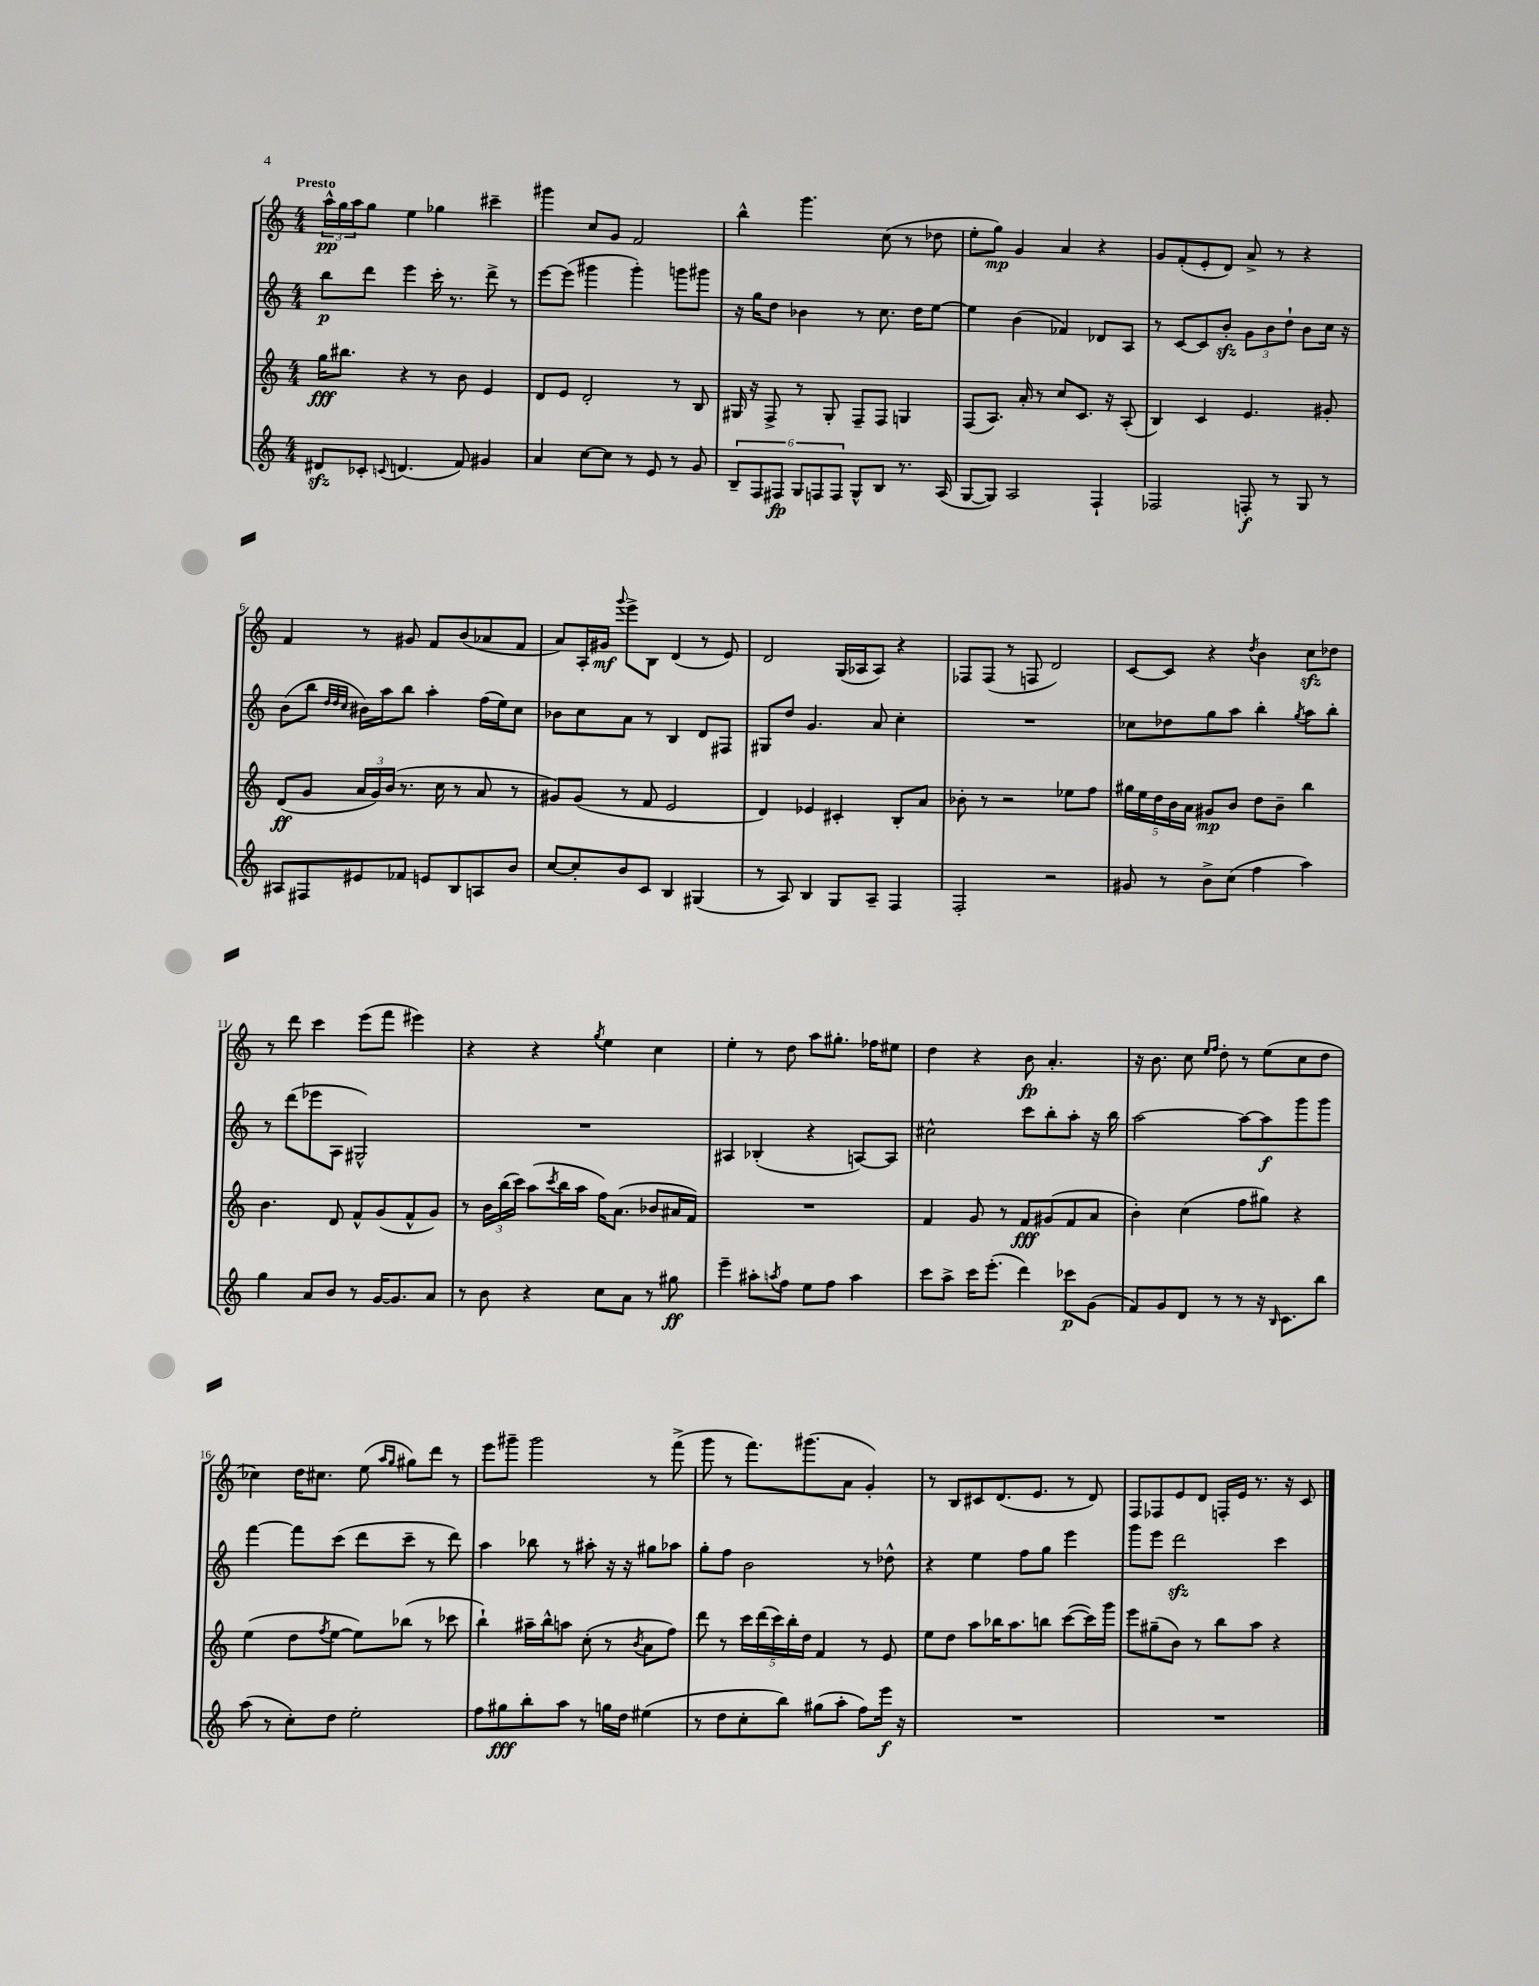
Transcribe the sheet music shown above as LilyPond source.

<<
\new StaffGroup <<
\new Staff = "s0" {
    \clef treble \key c \major \numericTimeSignature \time 4/4 \tempo "Presto"
    \tuplet 3/2 { a''16-^\pp g''16 a''16 } g''8 e''4 ges''4 cis'''4-- |
    gis'''4 c''8 g'8 f'2 |
    b''4-^ g'''4. c''8( r8 des''8 |
    e''8-. g''8\mp) g'4 a'4 r4 |
    g'8 f'8-.( e'8-. d'8) a'8-> r8 r4 |
    f'4 r8 gis'8 f'8 b'8( aes'8 f'8 |
    a'8) a16-. gis'16\mf \appoggiatura { g'''8 } e'''8-> b8 d'4( r8 e'8) |
    d'2 g16( aes16 aes8) r4 |
    fes8 fes8( r8 f8 d'2) |
    c'8~ c'8 r4 \acciaccatura { d''8 } b'4 c''8\sfz des''8 |
    r8 d'''8 c'''4 e'''8( f'''8 eis'''4) |
    r4 r4 \acciaccatura { g''8 } e''4 c''4 |
    e''4-. r8 d''8 a''8 gis''8.-. fes''16 eis''8 |
    d''4 r4 b'8\fp a'4.-. |
    r16 b'8. c''8 \grace { e''16 f''16 } d''8-. r8 e''8( c''8 d''8 |
    ces''4) d''16 cis''8. e''8( \grace { a''16 g''16 } gis''8) d'''8 r8 |
    e'''8 gis'''8-- gis'''2 r8 f'''8->( |
    g'''8 r8 f'''8.) gis'''8.( a'8 g'4-.) |
    r8 b8 cis'8 d'8.( e'8. r8 d'8) |
    f8 fes8 e'8 d'8 f16-. e'16 r8. r16 c'8 \bar "|." |
}
\new Staff = "s1" {
    \clef treble \key c \major \numericTimeSignature \time 4/4
    b''8\p d'''8 e'''4 c'''16-. r8. d'''8-> r8 |
    e'''8~ e'''8( gis'''4 gis'''4-.) g'''8 gis'''8 |
    r16 g''16 d''8 bes'4 r8 c''8. d''16 e''8~ |
    e''4 b'4( fes'4) des'8 a8 |
    r8 c'8~ c'8 b'8-.\sfz \tuplet 3/2 { g'8 b'8 d''8-! } b'8 c''16 r16 |
    b'8( b''8 \grace { d''32 d''32 c''32 } bis'16) a''16 b''8 a''4-. f''16( e''16) c''8 |
    bes'8 c''8 a'8 r8 b4 d'8 fis8 |
    gis8 d''8 g'4. a'8 c''4-. |
    R1 |
    ces''8 des''8 g''8 a''8 b''4-. \acciaccatura { g''8 } a''8 b''8-. |
    r8 d'''8( ees'''8 a8 gis2-^) |
    R1 |
    ais4 bes4-.( r4 a8~) a8 |
    cis''2-^ c'''8 b''8-. a''8-. r16 b''16 |
    a''2~ a''8~ a''8\f g'''8 g'''8 |
    f'''4~ f'''8 c'''8( d'''8 c'''8-- r8 d'''8) |
    a''4 bes''8 r8 ais''8-. r16 r16 gis''8 aes''8 |
    g''8-. f''8 b'2 r8 des''8-^ |
    r4 e''4 f''8 g''8 e'''4 |
    g'''8 e'''8 d'''2\sfz c'''4 \bar "|." |
}
\new Staff = "s2" {
    \clef treble \key c \major \numericTimeSignature \time 4/4
    g''16\fff bis''8. r4 r8 b'8 e'4 |
    d'8 e'8 d'2-. r8 b8 |
    gis16 r16 f8-> r8 gis8-. f8-- f8 g4 |
    f8( a8.) a'16-. r8 c''8 c'8. r16 a8-.( |
    b4) c'4 e'4. gis'8-. |
    d'8\ff( g'8 \tuplet 3/2 { a'16 g'16) b'16( } r8. c''16 r8 a'8 r8 |
    gis'8) gis'8( r8 f'8 e'2 |
    d'4) ees'4 cis'4-. b8-. a'8 |
    bes'8-. r8 r2 ees''8 f''8 |
    \tuplet 5/4 { gis''16 e''16 d''16 b'16 a'16 } gis'8\mp b'8 d''8 b'8-- b''4 |
    b'4. d'8 f'8-^ g'8( f'8-^ g'8) |
    r8 \tuplet 3/2 { b'16 b''16( c'''16) } a''8( \acciaccatura { c'''8 } b''16 a''16 f''16) a'8.( bes'8 ais'16 f'16) |
    R1 |
    f'4 g'8 r8 f'8\fff gis'8( f'8 a'8 |
    b'4-.) c''4( f''8 gis''8) r4 |
    e''4( d''8 \acciaccatura { f''8 } e''8~ e''8) bes''8( r8 ces'''8 |
    b''4-!) ais''16-- b''16-^ a''8 c''8-.( r8 \acciaccatura { b'8 } a'8 f''8) |
    d'''8 r8 \tuplet 5/4 { c'''16 d'''16( c'''16) b''16-. d''16 } f'4 r8 e'8 |
    e''8 d''8 a''8 bes''16 a''8. b''8 c'''8~( c'''16) g'''16 |
    e'''8 gis''8--( b'8) r8 b''8 a''8 r4 \bar "|." |
}
\new Staff = "s3" {
    \clef treble \key c \major \numericTimeSignature \time 4/4
    dis'8\sfz ces'8-. \appoggiatura { c'8 } d'4.( f'8) gis'4 |
    a'4 c''8~ c''8 r8 e'8 r8 g'8 |
    \tuplet 6/4 { b8-- f8 fis8\fp g8 f8 f8 } g8-^ b8 r8. a16( |
    g8~ g8) a2 f4-! |
    fes2 f8-.\f r8 g8 r8 |
    ais8 fis8 eis'8 fes'8 e'8 b8 a8 b'8 |
    c''8~ c''8-. b'8 c'8 b4 gis4( |
    r8 a8) b4 g8 a8-- f4 |
    f2-. r2 |
    gis'8 r8 b'8-> c''8( f''4 a''4) |
    g''4 a'8 b'8 r8 g'16~ g'8. a'8 |
    r8 b'8 r4 c''8 a'8 r8 gis''8\ff |
    e'''4-- ais''8-. \acciaccatura { a''8 } f''8 e''8 f''8 a''4 |
    c'''8 a''8-> c'''16 e'''8.-.( d'''4) ces'''8\p g'8( |
    f'8) g'8 d'8 r8 r8 r16 \grace { b16 } c'8. b''8 |
    a''8( r8 c''8-.) d''8 e''2-. |
    f''8 gis''8\fff b''8-. a''8 r8 g''16 d''16 eis''4( |
    r8 d''8 c''8-. b''8) gis''8( a''8-. f''8) e'''16\f r16 |
    R1 |
    R1 \bar "|." |
}
>>
>>
